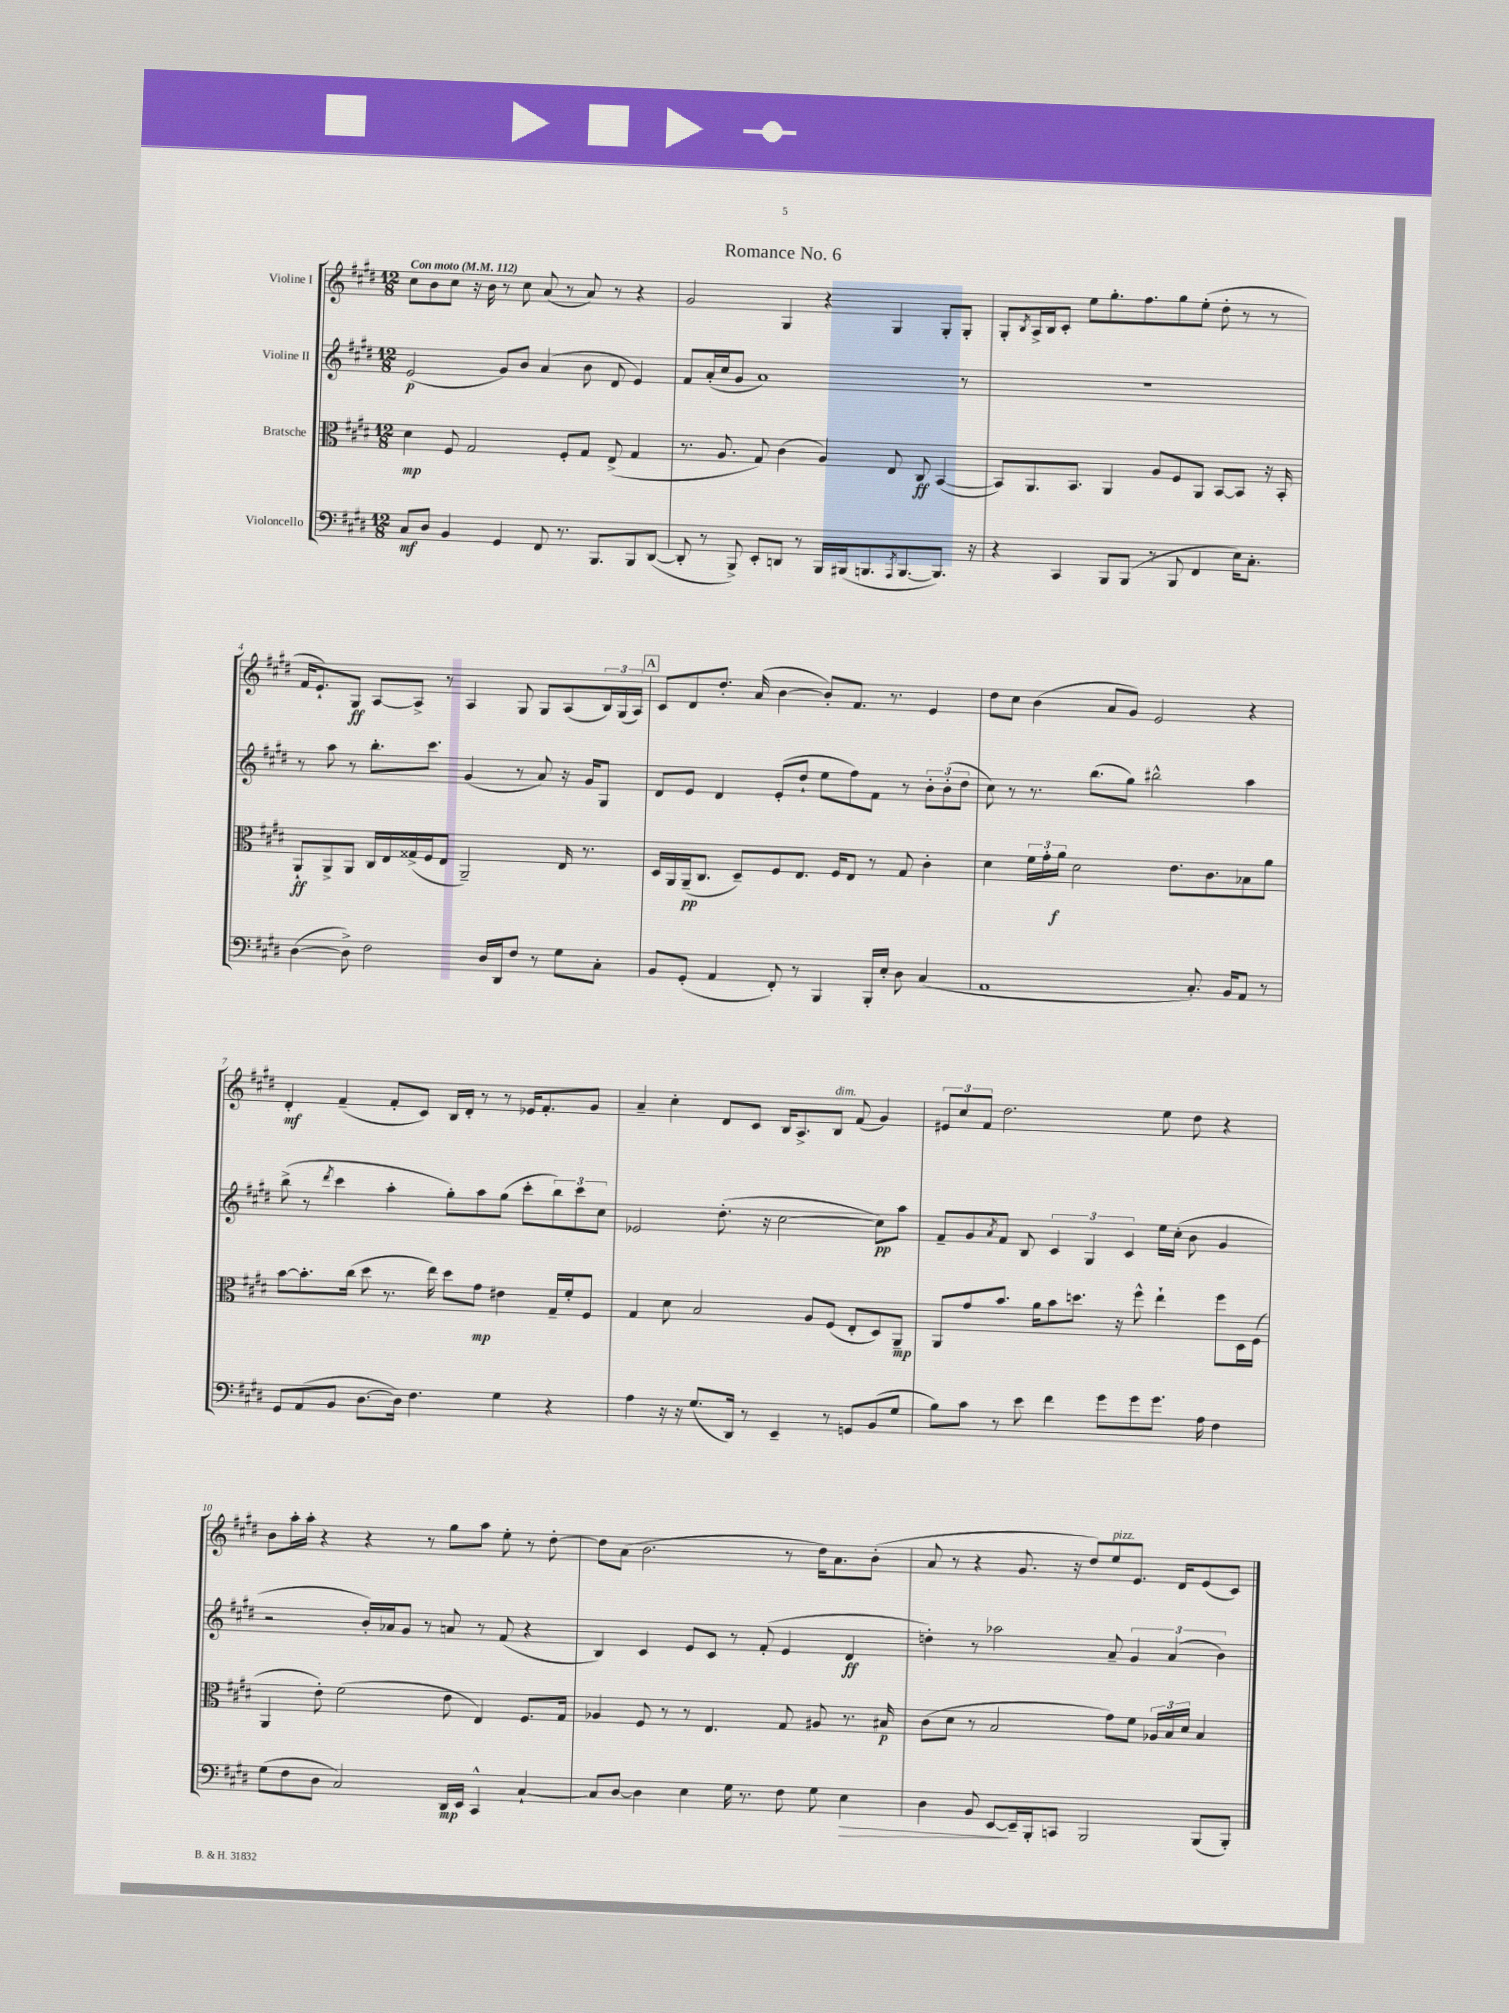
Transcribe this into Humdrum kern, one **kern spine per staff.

**kern	**kern	**kern	**kern
*staff4	*staff3	*staff2	*staff1
*clefF4	*clefC3	*clefG2	*clefG2
*k[f#c#g#d#]	*k[f#c#g#d#]	*k[f#c#g#d#]	*k[f#c#g#d#]
*M12/8	*M12/8	*M12/8	*M12/8
*MM112	*MM112	*MM112	*MM112
8C#	4d#	(2e	8cc#
8D#	.	.	8b
4BB	8F#	.	8cc#
.	2G#	.	16r
.	.	.	16b
4GG#	.	8g#)	8r
.	.	8b	8cc#
8FF#	.	(4a	(8a
8.r	8F#'	.	8r
.	8G#	8b	8a)
8.BBB	.	.	.
.	(8E^	8d#	8r
8BBB	4G#	4e)	4r
([8DD#	.	.	.
=	=	=	=
8DD#']	8.r	8f#	2g#
8r	.	(16a'	.
.	8.A	16cc#	.
8BBB^)	.	8g#	.
8EE'	8G#)	1a)	.
8DD	(4c#	.	4G#
8r	.	.	.
16BBB	4A)	.	4r
(16BBB#	.	.	.
8.BBB	.	.	.
.	8E	.	4G#
8qAAA	.	.	.
[8.BBB	.	.	.
.	8C#	.	.
8.BBB])	([4BB	.	8G#'
.	.	8r	8G#'
16r	.	.	.
=	=	=	=
4r	8BB])	1.r	8G#'
.	.	.	8qB
.	8.AA	.	16A^
.	.	.	16B
4CC#	.	.	8c#'
.	8.BB	.	.
.	.	.	8ee
8BBB	4AA	.	8.gg#'
(8BBB	.	.	.
.	.	.	8.ff#
8r	8A	.	.
8BBB	8F#	.	8gg#
4FF#	8AA	.	(8ee'
.	[8BB	.	8dd#'
16E)	8BB]	.	8r
8.C#'	.	.	.
.	16r	.	8r
.	16BB'	.	.
=	=	=	=
([4D#	8AA`	8r	16f#
.	.	.	8.e`)
.	8AA^	8aa	.
8D#^])	8AA	8r	8G#
2F#	16C#	8.bb'	[8A
.	16E	.	.
.	(16G##^	.	8A^]
.	16F#	8.ccc#	.
.	8E	.	8r
.	2AA~)	(4g#	4A
16D#	.	.	.
16DD#	.	.	.
8F#	.	8r	8G#
8r	.	8a)	8G#
8G#	16E	16r	(8A
.	8.r	16g#	.
8C#'	.	8G#	24B)
.	.	.	(24G#
.	.	.	24A)
=	=	=	=
8BB	16D#	8d#	8c#
.	16AA	.	.
(8GG#'	(16AA~	8e	8d#
.	8.C#	.	.
4AA	.	4d#	8.dd#'
.	8D#~)	.	.
.	.	.	(16a
8FF#')	8F#	(8e'	[4b
8r	8.E	8dd#`	.
4BBB	.	8ee	8b'])
.	16F#	.	.
.	8E	8ff#)	8.f#
16BBB'	8r	8f#	.
16E'	.	.	8.r
8D#	8G#	8r	.
(4C#	4c#'	12b'	4e
.	.	(12b'	.
.	.	12dd#	.
=	=	=	=
1AA	4d#	8cc#)	8dd#
.	.	8r	8cc#
.	24f#	8.r	(4b
.	24g#'	.	.
.	24a	.	.
.	2d#	.	.
.	.	(8.bb	.
.	.	.	8a
.	.	8gg#)	8g#)
.	.	2bb#^^	2e
.	8.e	.	.
8.C#')	.	.	.
.	8.c#	.	.
16BB	.	.	.
8AA	8B-	4aa	4r
8r	8a	.	.
=	=	=	=
8GG#	[8b	(8bb^	4d#'
(8AA	8.b']	8r	.
.	.	8qddd#	.
8BB	.	4ccc#	(4f#~
.	(16cc#	.	.
[8.D#	8dd#	.	.
.	8.r	4aa'	8f#'
16D#])	.	.	.
4.F#	.	.	8c#)
.	16ee)	.	.
.	8dd#	8gg#')	16B
.	.	.	16d#'
.	8g#	8aa	8r
4G#	4e#	(8gg#	8r
.	.	8ccc#'	16e-
.	.	.	8.f#'
4r	16G#~	12bb)	.
.	16f#'	.	.
.	.	12ccc#	.
.	8F#	.	8g#
.	.	12cc#	.
=	=	=	=
4A	4G#	2e-	4a~
16r	8d#	.	4cc#'
16r	.	.	.
(8.G#	2B	.	.
.	.	(8.dd#'	8d#
16DD#)	.	.	.
8r	.	.	8c#
.	.	16r	.
4EE~	.	[2cc#	16B
.	.	.	8.A^
.	8A	.	.
8r	(8F#	.	8B
8GG	8E'	.	(8f#
(8BB	8D#)	8cc#])	4g#)
8G#	8AA~	8aa	.
=	=	=	=
8B)	8AA	8f#~	12e#
.	.	.	12cc#
8c#	8g#	8g#	.
.	.	.	12f#
.	.	8qa	.
8r	8.b	8f#	2.dd#
8e	.	8B	.
.	16a	.	.
4f#	8b	6c#	.
.	8.dd	.	.
.	.	6G#	.
8g#	.	.	.
.	16r	.	.
.	.	6c#	.
8g#	8ff#^^	.	.
8.g#	4ee`	16ee	8ee
.	.	(16cc#'	.
.	.	8b	8dd#
16A	.	.	.
4F#	8ff#	4g#	4r
.	16D#	.	.
.	(16F#	.	.
=	=	=	=
(8G#	4AA	2r	8b
8F#	.	.	16aa'
.	.	.	16aa'
8D#	8e')	.	4r
2C#)	(2f#	.	.
.	.	16b')	4r
.	.	16a-	.
.	.	8g#	.
.	.	8r	8r
16DD#	8e	8a	8gg#
16EE	.	.	.
4CC#^^	4E)	8r	8aa
.	.	(8f#	8ee'
[4C#`	8.F#	4r	8r
.	.	.	[8dd#'
.	16G#	.	.
=	=	=	=
8C#]	4A-	4B)	8dd#]
[8D#	.	.	(8a
4D#]	8F#	4c#	2.b
.	8r	.	.
4E	8r	8e	.
.	4.E	8c#	.
16G#	.	8r	.
8.r	.	.	.
.	.	(8f#'	.
8F#	8G#	4e	8r
8G#	8A#	.	16dd#)
.	.	.	8.a
4E	8.r	4d#	.
.	.	.	(8b'
.	16B#	.	.
=	=	=	=
4D#	(8c#	4dd')	8a
.	8d#	.	8r
8BB	8r	8r	4r
[8EE	2B	2aa-	.
16EE~]	.	.	8.g#
16BBB'	.	.	.
8CC	.	.	.
.	.	.	16r
2BBB	.	.	8dd#)
.	8g#)	8a~	8ee
.	8f#	6g#	8.e
.	24A-	.	.
.	24B	(6a	.
.	.	.	16d#
.	24d#	.	.
(8BBB	4B	.	(8e
.	.	6b)	.
8BBB')	.	.	8c#)
==	==	==	==
*-	*-	*-	*-
